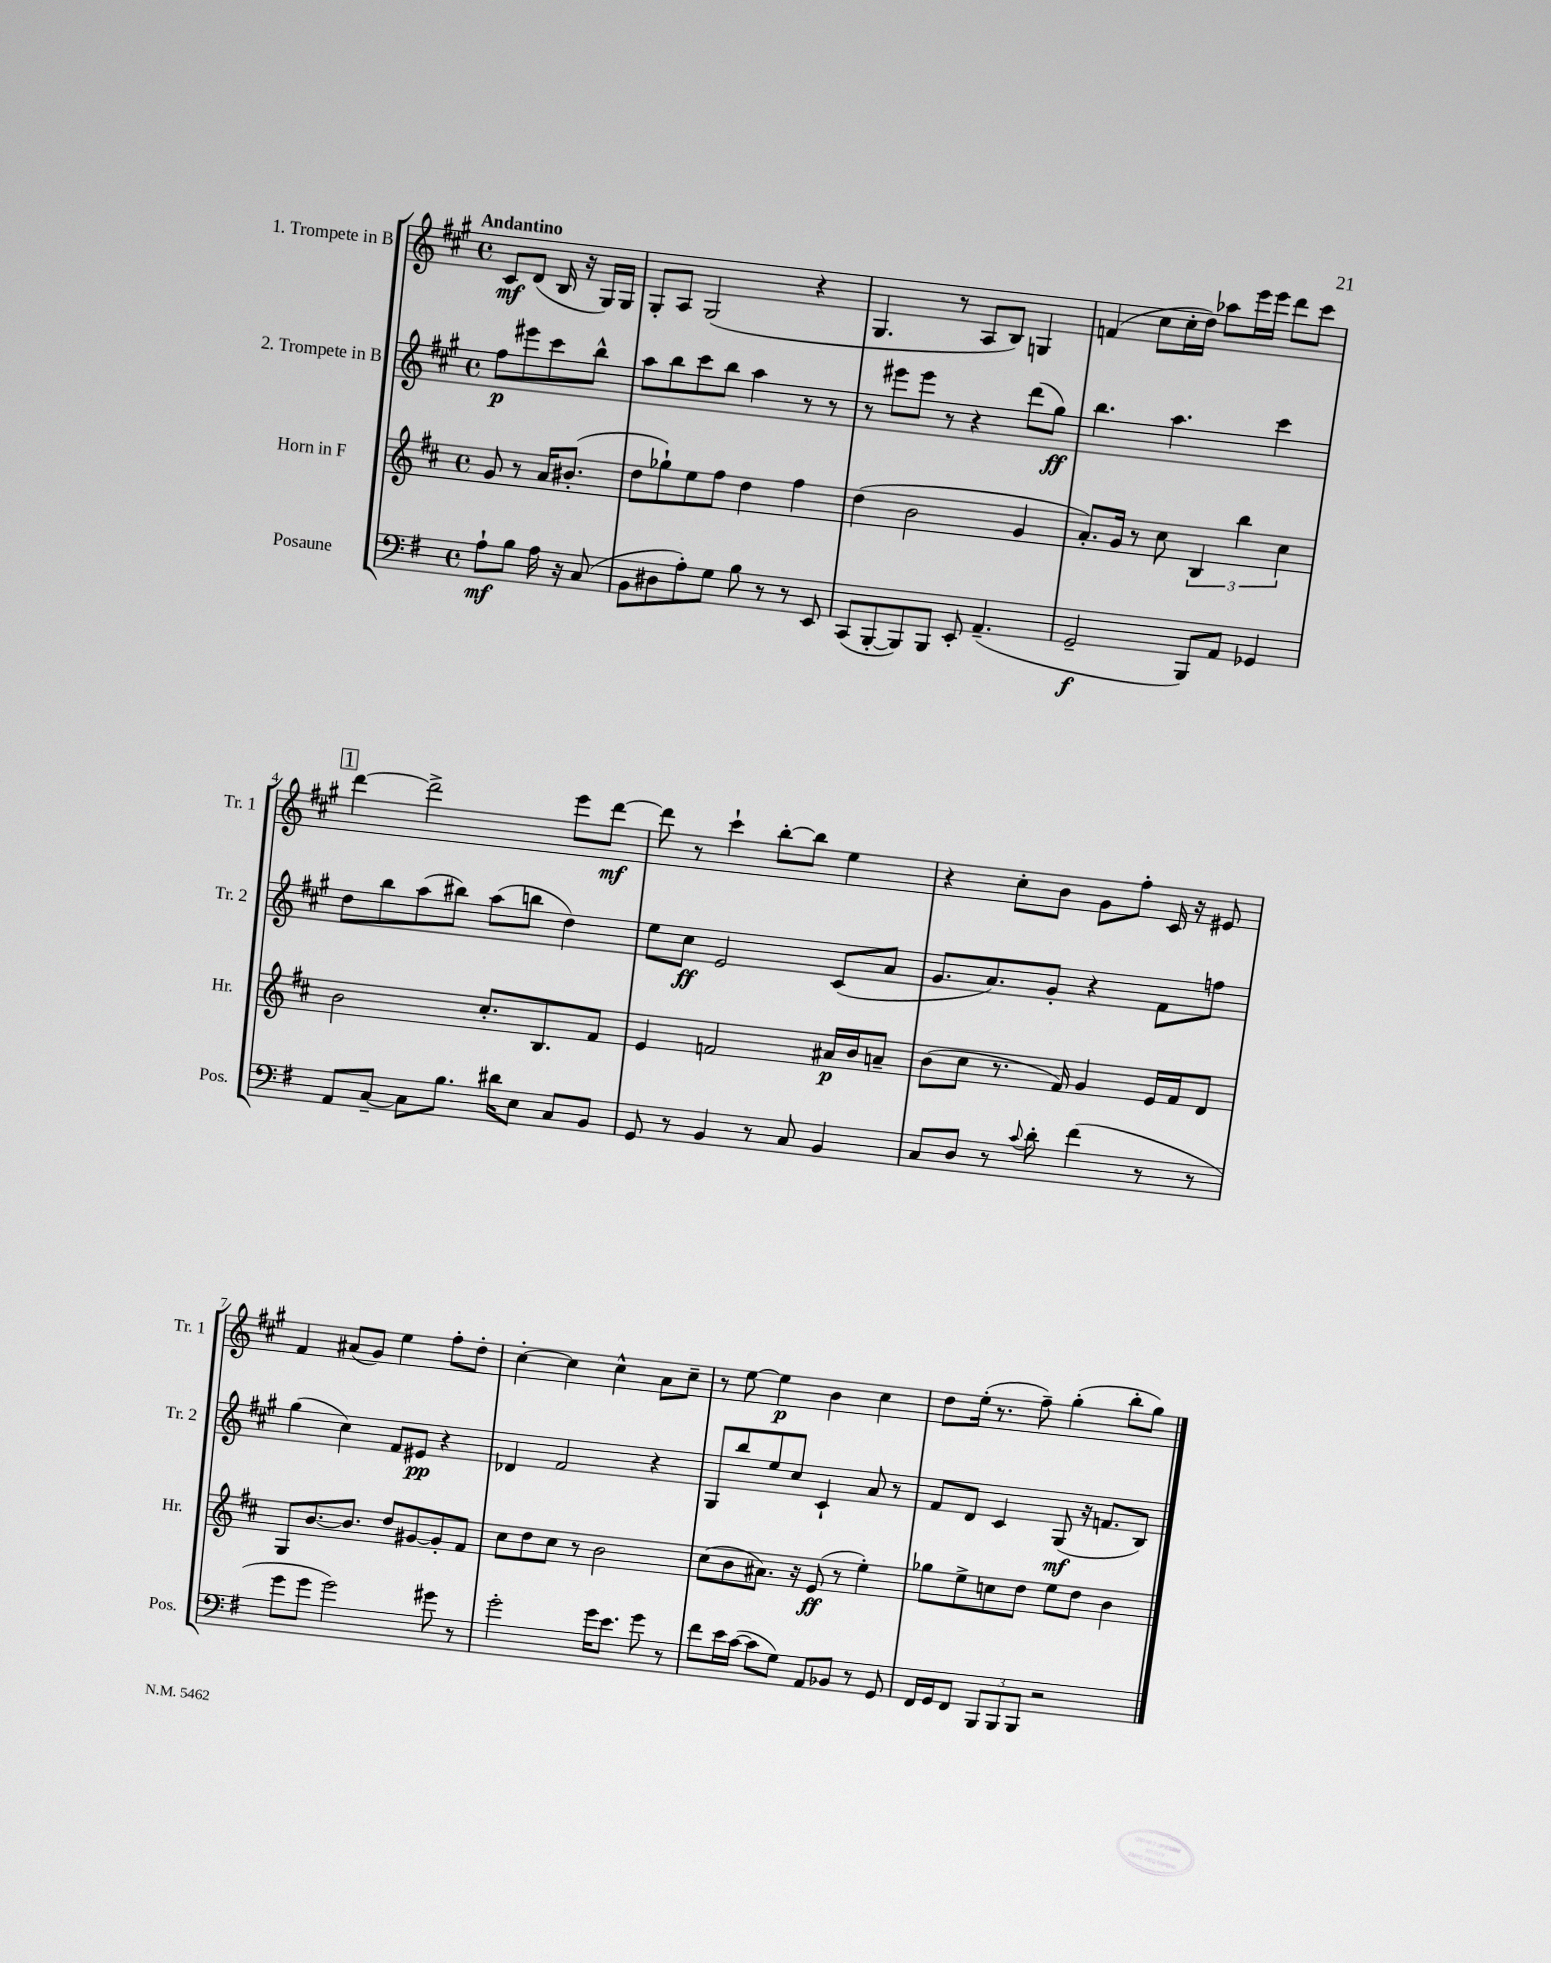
<<
\new StaffGroup <<
\new Staff = "s0" \with { instrumentName = "1. Trompete in B" shortInstrumentName = "Tr. 1" } {
    \clef treble \key a \major \defaultTimeSignature \time 4/4 \partial 2 \tempo "Andantino"
    cis'8\mf d'8( b16 r16 gis16) gis16 |
    gis8-. a8 gis2( r4 |
    gis4. r8 a8 b8) g4 |
    f'4( cis''8 cis''16-. d''16) aes''8 e'''16 e'''16 d'''8 cis'''8 |
    \mark \markup { \box "1" } d'''4~ d'''2-> e'''8 d'''8~\mf |
    d'''8 r8 cis'''4-! b''8~-. b''8 e''4 |
    r4 cis''8-. b'8 gis'8 fis''8-. cis'16 r16 eis'8 |
    fis'4 ais'8( gis'8) e''4 fis''8-. d''8-. |
    cis''4~-. cis''4 cis''4-^ a'8 cis''8-- |
    r8 e''8~ e''4\p b'4 cis''4 |
    d''8 e''16-.( r8. fis''8--) gis''4-.( b''8-. gis''8) \bar "|." |
}
\new Staff = "s1" \with { instrumentName = "2. Trompete in B" shortInstrumentName = "Tr. 2" } {
    \clef treble \key a \major \defaultTimeSignature \time 4/4 \partial 2
    fis''8\p eis'''8 cis'''8 b''8-^ |
    a''8 b''8 cis'''8 b''8 a''4 r8 r8 |
    r8 eis'''8 eis'''8 r8 r4 d'''8( gis''8\ff) |
    b''4. a''4. cis'''4 |
    \mark \markup { \box "1" } d''8 b''8 a''8( bis''8) a''8( b''8 d''4) |
    e''8 cis''8\ff e'2 cis'8( a'8 |
    gis'8. a'8.) gis'8-. r4 fis'8 f''8 |
    gis''4( cis''4) fis'8 eis'8\pp r4 |
    des'4 fis'2 r4 |
    gis8 b''8 e''8 cis''8 cis'4-! a'8 r8 |
    fis'8 d'8 cis'4 gis8\mf( r16 f'8. b8) \bar "|." |
}
\new Staff = "s2" \with { instrumentName = "Horn in F" shortInstrumentName = "Hr." } {
    \clef treble \key d \major \defaultTimeSignature \time 4/4 \partial 2
    g'8 r8 a'16 bis'8.-.( |
    d''8 ges''8-!) e''8 fis''8 d''4 fis''4 |
    d''4( b'2 g'4 |
    a'8.-.) g'16 r8 cis''8 \tuplet 3/2 { b4 b''4 cis''4 } |
    \mark \markup { \box "1" } b'2 cis''8.-. b8. fis'8 |
    e'4 f'2 ais'16\p b'16 a'8-- |
    b'8( cis''8 r8. fis'16) g'4 e'16 fis'16 d'8 |
    g8 b'8.~ b'8. d''8 gis'8~ gis'8-. fis'8 |
    cis''8 d''8 cis''8 r8 b'2 |
    cis''8( b'8 ais'8.) r16 e'8\ff( r8 e''4-.) |
    ges''8 e''8-> c''8 d''8 e''8 d''8 b'4 \bar "|." |
}
\new Staff = "s3" \with { instrumentName = "Posaune" shortInstrumentName = "Pos." } {
    \clef bass \key g \major \defaultTimeSignature \time 4/4 \partial 2
    a8-!\mf b8 a16 r16 c8( |
    b,8 dis8 a8-.) g8 b8 r8 r8 e,8 |
    c,8( b,,8~-. b,,8) b,,8 e,8-. a,4.--( |
    g,2--\f b,,8) a,8 ges,4 |
    \mark \markup { \box "1" } a,8 c8~-- c8 b8. dis'16 e8 c8 b,8 |
    g,8 r8 b,4 r8 c8 b,4 |
    c8 d8 r8 \appoggiatura { c'8 } d'8-. fis'4( r8 r8 |
    g'8 g'8 g'2) gis'8 r8 |
    g'2-. g'16 e'8. g'8 r8 |
    fis'8 e'16 c'16~( c'8 g8) a,8 bes,8 r8 g,8 |
    fis,16 g,16 fis,8 \tuplet 3/2 { b,,8 b,,8 b,,8 } r2 \bar "|." |
}
>>
>>
